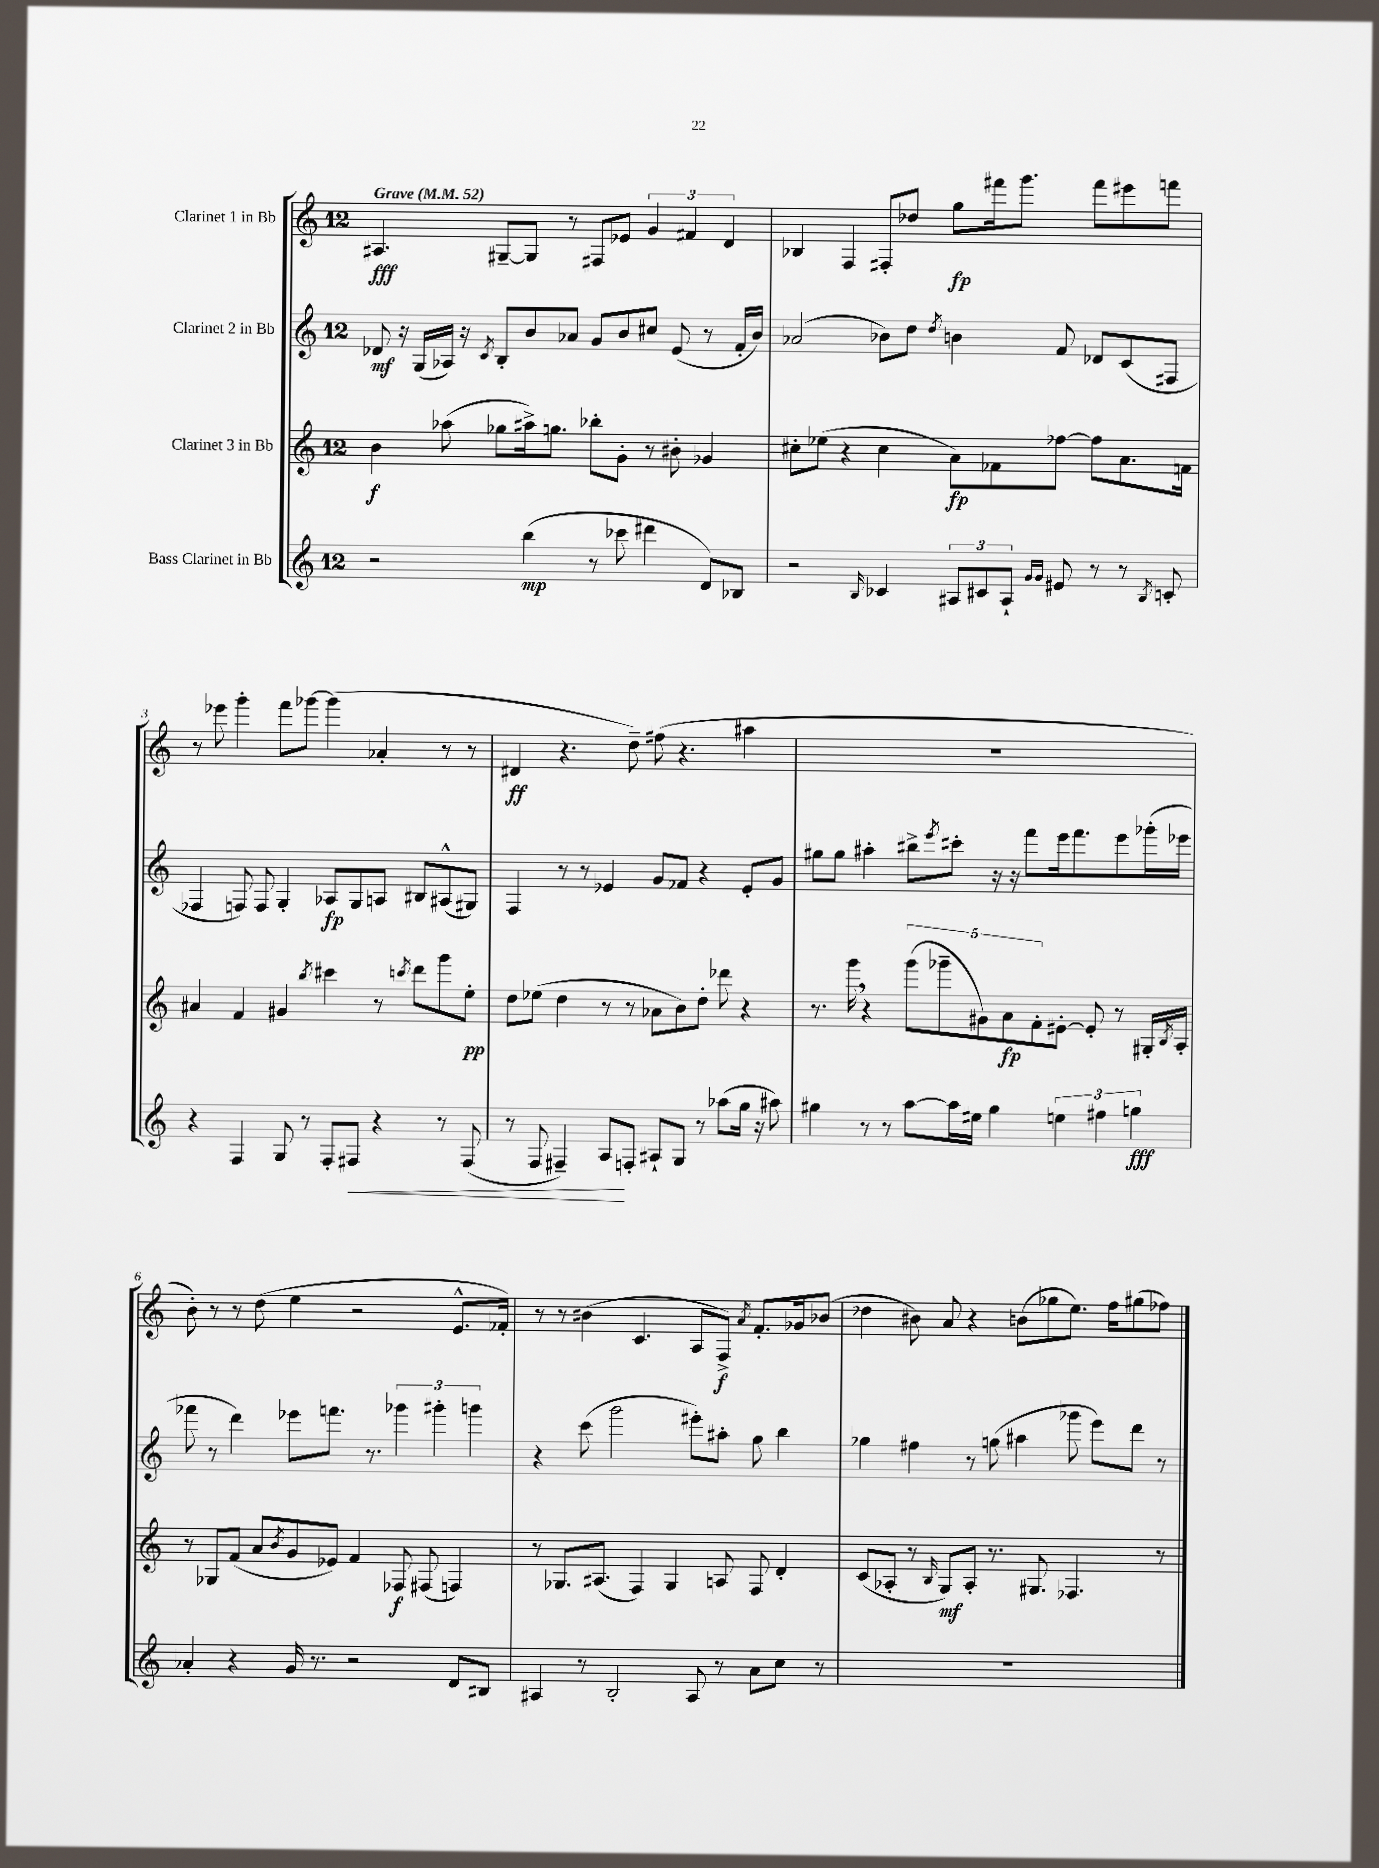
<<
\new StaffGroup <<
\new Staff = "s0" \with { instrumentName = "Clarinet 1 in Bb" } {
    \clef treble \key c \major \once \override Staff.TimeSignature.style = #'single-digit \time 12/8 \tempo "Grave" 4 = 52
    ais4.\fff gis8~-- gis8 r8 fis8 ees'8 \tuplet 3/2 { g'4 fis'4 d'4 } |
    bes4 f4 fis8-. des''8 g''8\fp fis'''16 g'''8. fis'''8 eis'''8 f'''8 |
    r8 ees'''8 g'''4-. f'''8 ges'''8~ ges'''4( aes'4-. r8 r8 |
    dis'4\ff r4. d''8--) fis''8( r4. ais''4 |
    R1. |
    b'8-.) r8 r8 d''8( e''4 r2 e'8.-^ fes'16-.) |
    r8 r8 bis'4( c'4. a8 f8->\f) \acciaccatura { a'8 } f'8.-. ges'16 bes'8( |
    des''4 bis'8) a'8 r4 b'8( ges''8 e''8.) f''16 gis''8( fes''8) \bar "|." |
}
\new Staff = "s1" \with { instrumentName = "Clarinet 2 in Bb" } {
    \clef treble \key c \major \once \override Staff.TimeSignature.style = #'single-digit \time 12/8
    des'8\mf r16 g16( aes16) r16 \acciaccatura { c'8 } b8-. b'8 aes'8 g'8 b'8 cis''8 e'8( r8 f'16-. b'16) |
    aes'2( bes'8) d''8 \acciaccatura { d''8 } b'4 f'8 des'8 c'8( fis8 |
    fes4 f8) f8 g4-. aes8\fp g8 a8 bis8 ais8-^( gis8) |
    f4 r8 r8 ees'4 g'8 fes'8 r4 ees'8-. g'8 |
    gis''8 gis''8 ais''4-. bis''8-> \acciaccatura { e'''8 } cis'''8-. r16 r16 f'''8 e'''16 f'''8. e'''8 ges'''16-.( ees'''16 |
    fes'''8 r8 d'''4) ees'''8 f'''8. r8. \tuplet 3/2 { ges'''4 gis'''4-. g'''4 } |
    r4 c'''8( g'''2 eis'''8-.) ais''8-. g''8 b''4 |
    ges''4 fis''4 r8 g''8( ais''4 ges'''8 e'''8) d'''8 r8 \bar "|." |
}
\new Staff = "s2" \with { instrumentName = "Clarinet 3 in Bb" } {
    \clef treble \key c \major \once \override Staff.TimeSignature.style = #'single-digit \time 12/8
    b'4\f aes''8( ges''8 ais''16->) g''8. bes''8-. g'8-. r8 bis'8-. ges'4 |
    cis''8-. ees''8( r4 cis''4 a'8\fp) fes'8 fes''8~ fes''8 a'8. f'16 |
    ais'4 f'4 gis'4 \acciaccatura { b''8 } cis'''4 r8 \acciaccatura { c'''8 } d'''8 g'''8 e''8-.\pp |
    d''8 ees''8( d''4 r8 r8 aes'8 b'8) d''8-. des'''8 r4 |
    r8. g'''16 \breathe r4 \tuplet 5/4 { g'''8( ges'''8-- gis'8) a'8\fp f'8-. } eis'8~-. eis'8-. r8 gis16-. \acciaccatura { b8 } a16-. |
    r8 ges8 f'8( a'8 \acciaccatura { b'8 } g'8 ees'8) f'4 fes8\f fis8( f4) |
    r8 ges8. ais8.( f4) ges4 a8 f8 d'4-. |
    c'8( aes8-. r8 \grace { b16 } g8\mf) aes8-. r8. gis8. fes4. r8 \bar "|." |
}
\new Staff = "s3" \with { instrumentName = "Bass Clarinet in Bb" } {
    \clef treble \key c \major \once \override Staff.TimeSignature.style = #'single-digit \time 12/8
    r2 b''4\mp( r8 ces'''8 dis'''4 d'8) bes8 |
    r2 \grace { b16 } ces'4 \tuplet 3/2 { ais8 cis'8 ais8-! } \grace { g'16 g'16 } eis'8 r8 r8 \acciaccatura { b8 } c'8-. |
    r4 f4 g8 r8 f8-. fis8\< r4 r8 fis8( |
    r8 f8 fis4--) a8\! f8-. ais8-! g8 r8 aes''8( g''16 r16 ais''8) |
    gis''4 r8 r8 a''8~ a''16 eis''16 gis''4 \tuplet 3/2 { e''4 fis''4 g''4\fff } |
    aes'4-. r4 g'16 r8. r2 d'8 bis8 |
    ais4 r8 b2-. ais8 r8 a'8 c''8 r8 |
    R1. \bar "|." |
}
>>
>>
